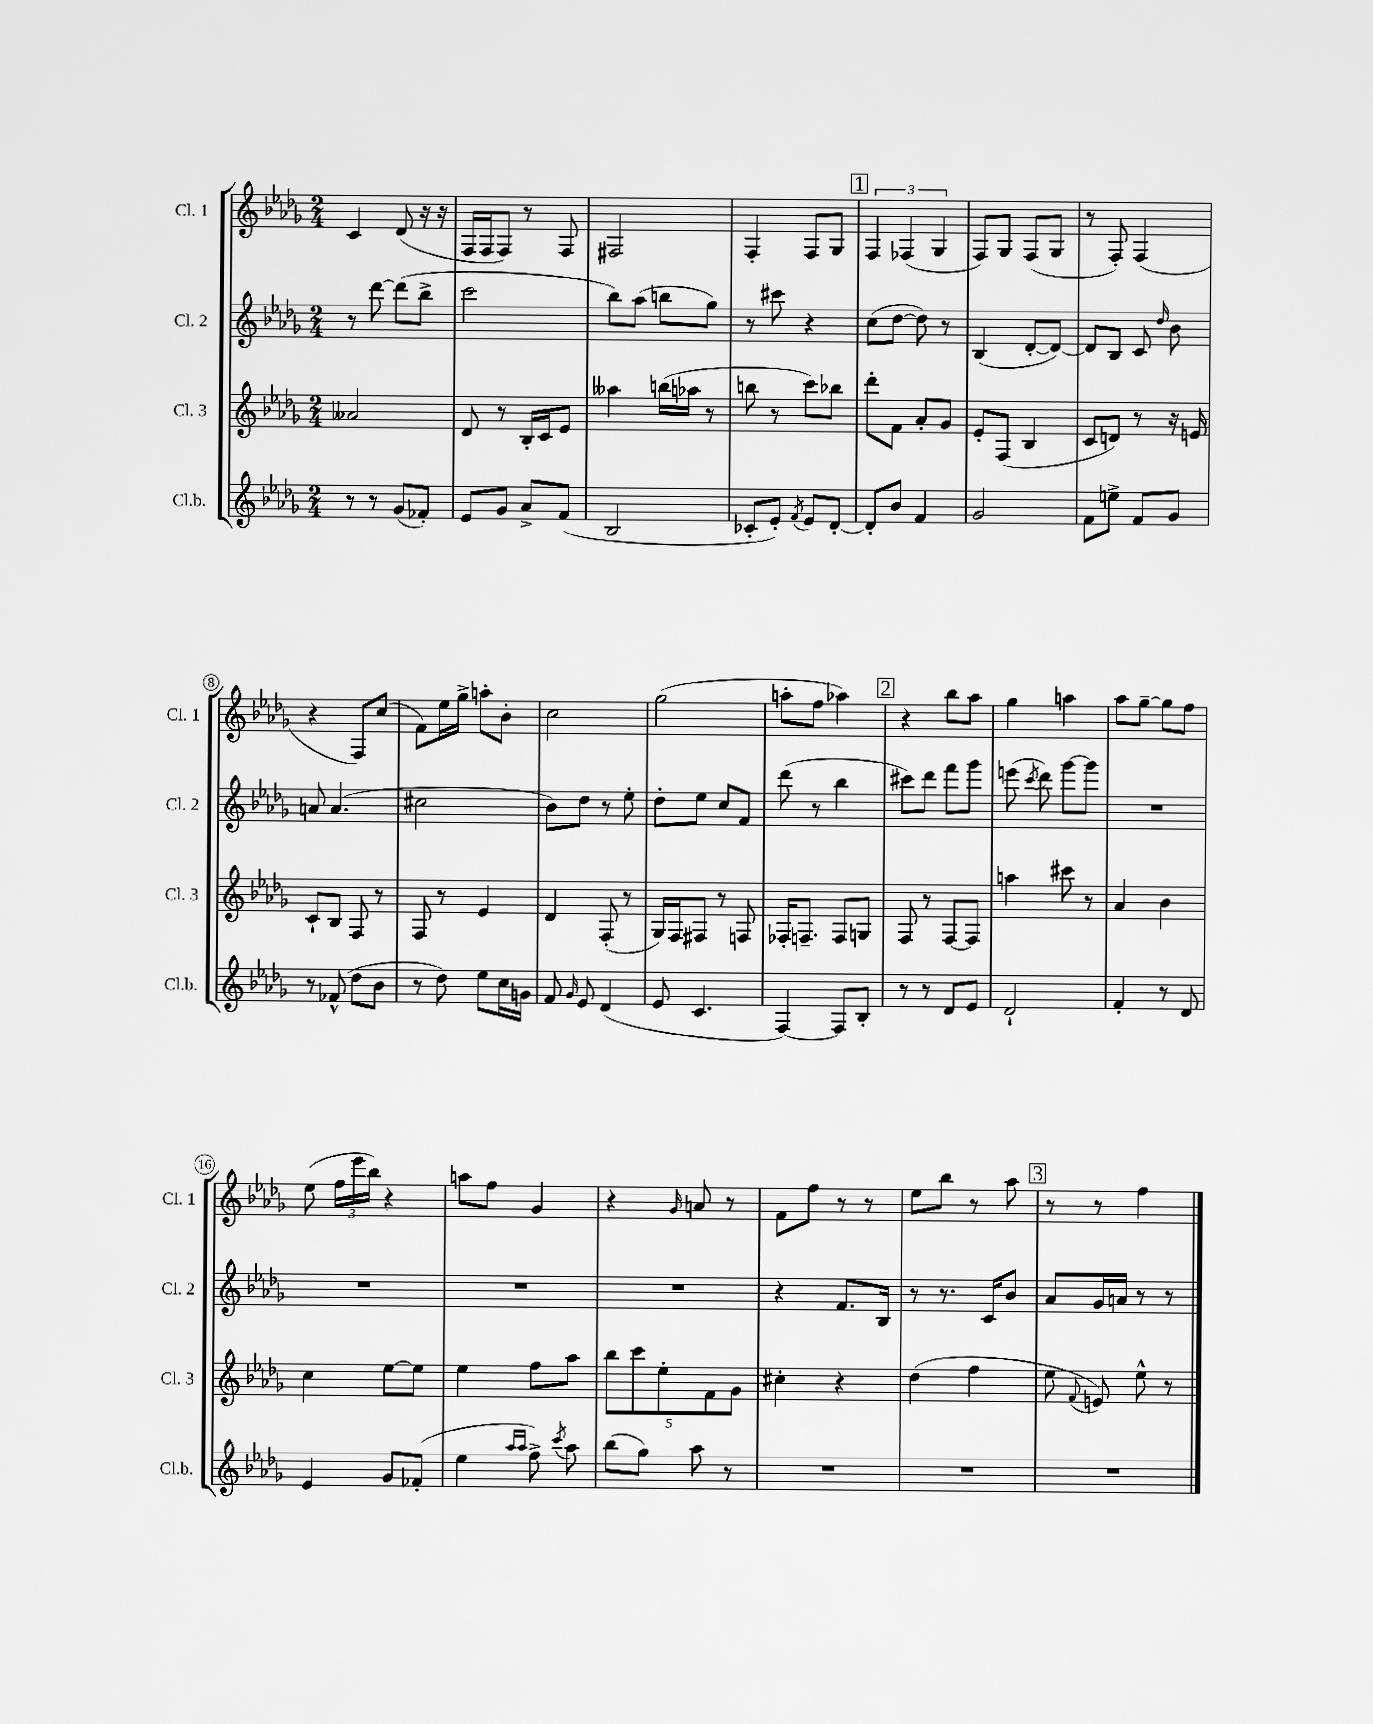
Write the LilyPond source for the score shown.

<<
\new StaffGroup <<
\new Staff = "s0" \with { instrumentName = "Cl. 1" shortInstrumentName = "Cl. 1" } {
    \clef treble \key des \major \numericTimeSignature \time 2/4
    \autoBeamOff c'4 des'8( r16 r16 |
    f16[ f16 f8]) r8 f8 |
    fis2 |
    f4-. f8[ ges8] |
    \mark \markup { \box "1" } \tuplet 3/2 { f4 fes4( ges4 } |
    f8[) ges8] f8[( ges8] |
    r8 f8-.) f4( |
    r4 f8[) c''8]( |
    f'8[) ees''16 ges''16]-> a''8[-. bes'8]-. |
    c''2 |
    ges''2( |
    a''8[-. f''8] aes''4) |
    \mark \markup { \box "2" } r4 bes''8[ aes''8] |
    ges''4 a''4 |
    aes''8[ ges''8]~-- ges''8[ f''8] |
    ees''8( \tuplet 3/2 { f''16[ ees'''16 bes''16]) } r4 |
    a''8[ f''8] ges'4 |
    r4 \grace { ges'16 } a'8 r8 |
    f'8[ f''8] r8 r8 |
    ees''8[ bes''8] r8 aes''8 |
    \mark \markup { \box "3" } r8 r8 f''4 \bar "|." |
}
\new Staff = "s1" \with { instrumentName = "Cl. 2" shortInstrumentName = "Cl. 2" } {
    \clef treble \key des \major \numericTimeSignature \time 2/4
    \autoBeamOff r8 des'''8~ des'''8[( bes''8]-> |
    c'''2 |
    bes''8[) aes''8]( b''8[ ges''8]) |
    r8 cis'''8 r4 |
    \mark \markup { \box "1" } c''8[( des''8]~ des''8) r8 |
    bes4( des'8[~-. des'8]~) |
    des'8[ bes8] c'8 \grace { des''16 } bes'8 |
    a'8 a'4.( |
    cis''2 |
    bes'8[) des''8] r8 ees''8-. |
    des''8[-. ees''8] c''8[ f'8] |
    des'''8( r8 bes''4 |
    \mark \markup { \box "2" } cis'''8[) des'''8] f'''8[ ges'''8] |
    e'''8( \acciaccatura { c'''8 } des'''8) ges'''8[~ ges'''8] |
    R2 |
    R2 |
    R2 |
    R2 |
    r4 f'8.[ bes16] |
    r8 r8. c'16[ bes'8] |
    \mark \markup { \box "3" } aes'8[ ges'16 a'16] r8 r8 \bar "|." |
}
\new Staff = "s2" \with { instrumentName = "Cl. 3" shortInstrumentName = "Cl. 3" } {
    \clef treble \key des \major \numericTimeSignature \time 2/4
    \autoBeamOff aeses'2 |
    des'8 r8 bes16[-. c'16 ees'8] |
    aeses''4 b''16[( aes''16] r8 |
    b''8 r8 c'''8[) bes''8] |
    \mark \markup { \box "1" } des'''8[-. f'8] aes'8[-. ges'8] |
    ees'8[-. f8]( bes4 |
    c'8[ d'8]) r8 r16 e'16 |
    c'8[-! bes8] f8 r8 |
    f8 r8 ees'4 |
    des'4 f8-.( r8 |
    ges16[) f16 fis8] r8 f8 |
    fes16[-. f8.]-- f8[ g8] |
    \mark \markup { \box "2" } f8 r8 f8[~ f8] |
    a''4 cis'''8 r8 |
    aes'4 bes'4 |
    c''4 ees''8[~ ees''8] |
    ees''4 f''8[ aes''8] |
    \tuplet 5/4 { bes''8[ c'''8 ees''8-. f'8 ges'8] } |
    cis''4-. r4 |
    des''4( f''4 |
    \mark \markup { \box "3" } ees''8 \appoggiatura { f'8 } e'8) ees''8-^ r8 \bar "|." |
}
\new Staff = "s3" \with { instrumentName = "Cl.b." shortInstrumentName = "Cl.b." } {
    \clef treble \key des \major \numericTimeSignature \time 2/4
    \autoBeamOff r8 r8 ges'8[( fes'8]-.) |
    ees'8[ ges'8] aes'8[-> f'8]( |
    bes2 |
    ces'8[-. ees'8]-.) \acciaccatura { f'8 } ees'8[ des'8]~-. |
    \mark \markup { \box "1" } des'8[-. bes'8] f'4 |
    ges'2 |
    f'8[ e''8]-> f'8[ ges'8] |
    r8 fes'8-^( des''8[ bes'8] |
    r8 des''8) ees''8[ c''16 g'16] |
    f'8 \grace { ges'16 } ees'8 des'4( |
    ees'8 c'4. |
    f4~) f8[ bes8]-. |
    \mark \markup { \box "2" } r8 r8 des'8[ ees'8] |
    des'2-! |
    f'4-. r8 des'8 |
    ees'4 ges'8[ fes'8]-.( |
    ees''4 \grace { aes''16[ aes''16] } f''8->) \acciaccatura { c'''8 } aes''8 |
    bes''8[( ges''8]) aes''8 r8 |
    R2 |
    R2 |
    \mark \markup { \box "3" } R2 \bar "|." |
}
>>
>>
\layout { \context { \Score \override BarNumber.stencil = #(make-stencil-circler 0.1 0.3 ly:text-interface::print) } }
